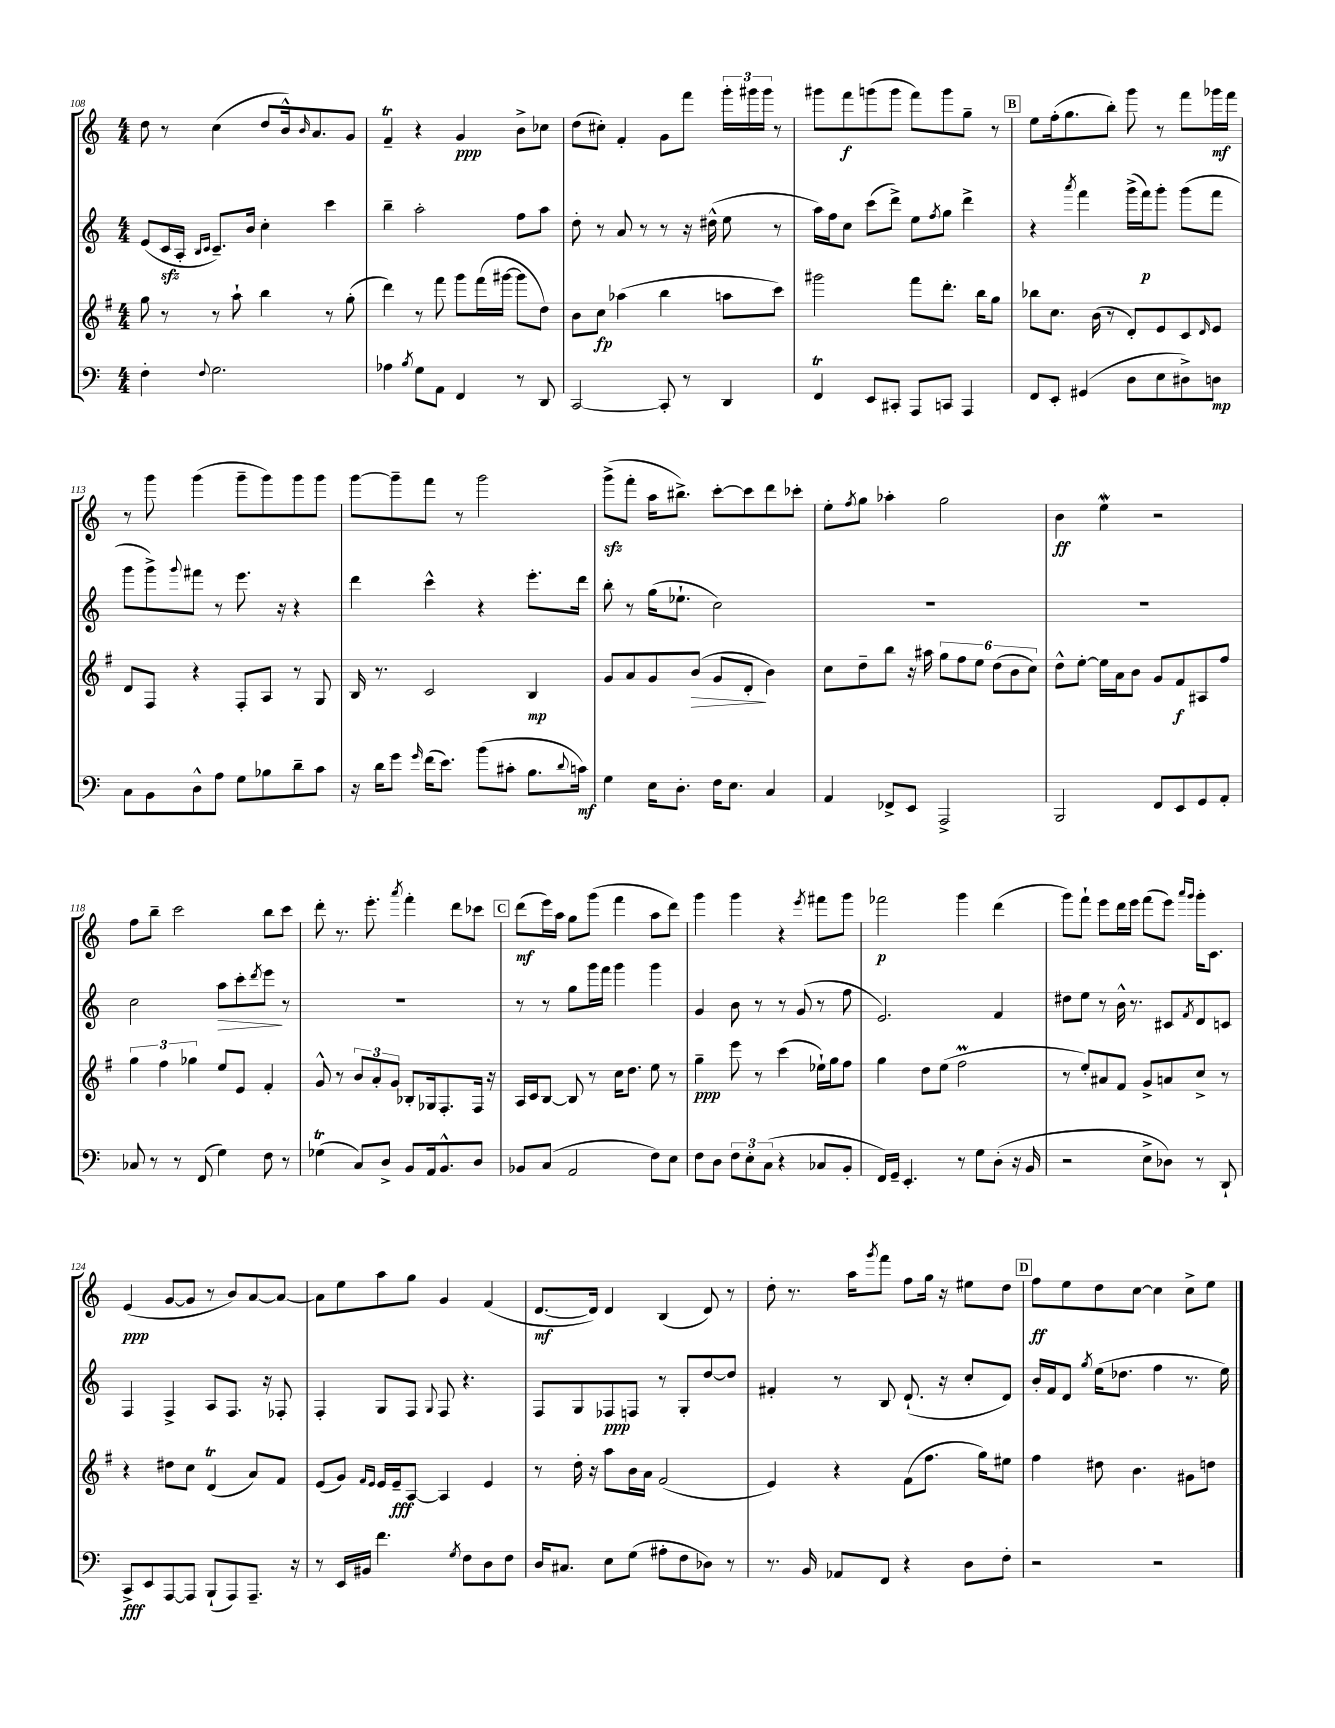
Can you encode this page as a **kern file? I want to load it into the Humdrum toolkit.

**kern	**kern	**kern	**kern
*staff4	*staff3	*staff2	*staff1
*clefF4	*clefG2	*clefG2	*clefG2
*k[]	*k[f#]	*k[]	*k[]
*M4/4	*M4/4	*M4/4	*M4/4
4F'\	8gg\	(8e/L	8dd\
.	8r	16c/L	8r
.	.	16A'/JJ	.
.	.	16qqB/LL	.
8qqF/	.	16qqc/JJ	.
2.G\	8r	8.c~/L)	(4cc\
.	8aa`\	.	.
.	.	16b/Jk	.
.	4bb\	4cc'\	8dd/L
.	.	.	16b^^/k)
.	.	.	16qqb/
.	.	.	8.a/
.	8r	4ccc\	.
.	(8gg'\	.	8g/J
=	=	=	=
4A-\	4ddd\)	4bb~\	4f~/
8qB/	.	.	.
8G\L	8r	2aa'\	4r
8AA\J	8fff#\	.	.
4FF/	8ggg\L	.	4g/
.	(16fff#\L	.	.
.	[16ggg#\JJ	.	.
8r	8ggg#\]L	8ff\L	8b^\L
8DD/	8dd\J)	8aa\J	8cc-\J
=	=	=	=
[2CC/	8b\L	8dd'\	(8dd\L
.	8cc\J	8r	8cc#'\J)
.	(4aa-\	8a/	4f'/
.	.	8r	.
8CC'/]	4bb\	8r	8g\L
8r	.	16r	8fff\J
.	.	(16dd#^^\	.
4DD/	8aa\L	8ee\	24ggg'\LL
.	.	.	24ggg#\
.	.	.	24ggg#\JJ
.	8ccc\J)	8r	8r
=	=	=	=
4FF/	2ggg#\	16aa\LL)	8ggg#\L
.	.	16ff\J	.
.	.	8cc\J	8fff\
8EE/L	.	(8ccc\L	(8ggg\
8CC#'/J	.	8ddd^\J)	8ggg\J
8AAA/L	8fff#\L	8ee\L	8fff\L)
.	.	8qff/	.
8CC/J	8.ddd'\J	8gg\J	8ggg\
4AAA/	.	4ddd^\	8gg~\J
.	16bb\LK	.	.
.	8gg\J	.	8r
=	=	=	=
8FF/L	8bb-\L	4r	8ee\L
8EE'/J	8.cc\J	.	(16ff'\k
.	.	.	8.gg\
.	.	8qaaa/	.
(4GG#/	.	4fff\	.
.	(16b\	.	.
.	8r	.	8bb'\J)
8D\L	8d'/L)	(16ggg^\LL	8ggg\
.	.	16fff\J)	.
8E\	8e/	8ggg'\J	8r
8D#^\)	8c/	(8ggg\L	8fff\L
.	16qqd/	.	.
8D\J	8e/J	8fff\J	16ggg-\L
.	.	.	16fff\JJ
=	=	=	=
8C\L	8d/L	8ggg\L	8r
8BB\	8F#/J	8ggg^\)	8ggg\
.	.	8qqggg/	.
8D^^\	4r	8fff#\J	(4ggg\
8A\J	.	8r	.
8G\L	8F#'/L	8.eee\	8ggg~\L
8B-\	8A/J	.	8ggg\)
.	.	16r	.
8d~\	8r	4r	8ggg\
8c\J	8G/	.	8ggg\J
=	=	=	=
16r	16B/	4ddd\	[8ggg\L
16d\LK	8.r	.	.
8g\J	.	.	8ggg~\]
16qqg/	.	.	.
(16f\LK	2c/	4ccc^^\	8fff\J
8.e\J)	.	.	.
.	.	.	8r
(8b\L	.	4r	2ggg\
8c#'\J	.	.	.
8.B\L	4B/	8.eee'\L	.
8qqd/	.	.	.
16c\Jk)	.	16ddd\Jk	.
=	=	=	=
4G\	8g/L	8bb'\	(8ggg^\L
.	8a/	8r	8fff'\J
16E\LK	8g/	(16gg\LK	16aa\LK
8.D'\J	.	8.ee-`\J	8.bb#^\J)
.	(8b/J	.	.
16F\LK	8g/L	2cc\)	[8ccc'\L
8.E\J	.	.	.
.	8d'/J	.	8ccc\]
4C/	4b\)	.	8ddd\
.	.	.	8ccc-'\J
=	=	=	=
4AA/	8cc\L	1r	8ee'\L
.	.	.	8qff/
.	8dd~\	.	8gg\J
8FF-^/L	8bb\J	.	4aa-'\
8EE/J	16r	.	.
.	16aa#\	.	.
2AAA^/	12gg\L	.	2gg\
.	12ff#\	.	.
.	12ee\J	.	.
.	(12dd\L	.	.
.	12b\	.	.
.	12cc\J)	.	.
=	=	=	=
2BBB/	8dd^^\L	1r	4b\
.	[8ee'\J	.	.
.	16ee\]LL	.	4ee\
.	16a\J	.	.
.	8b\J	.	.
8FF/L	8g/L	.	2r
8EE/	8f#/	.	.
8GG/	8A#/	.	.
8AA'/J	8ff#/J	.	.
=	=	=	=
8C-/	6gg\	2cc\	8ff\L
8r	.	.	8bb~\J
.	6ff#\	.	.
8r	.	.	2ccc\
.	6gg-\	.	.
(8FF/	.	.	.
4G\)	8ee/L	8aa\L	.
.	8e/J	8ccc'\	.
.	.	8qddd/	.
8F\	4f#'/	8eee\J	8bb\L
8r	.	8r	8ccc\J
=	=	=	=
(4G-\	8g^^/	1r	8ddd'\
.	8r	.	8.r
8C/L)	12b/L	.	.
.	.	.	8.eee'\
.	12a'/	.	.
8D^/J	.	.	.
.	12g/J	.	.
.	.	.	8qaaa/
8BB/L	8B-'/L	.	4fff'\
16AA/k	16G-/k	.	.
8.BB^^/	8.F#'/	.	.
.	.	.	8ddd\L
8D/J	16F#/Jk	.	8ccc-\J
.	16r	.	.
=	=	=	=
8BB-/L	16A/LL	8r	(8ddd\L
.	16c/J	.	.
(8C/J	[8B/J	8r	16eee\L)
.	.	.	16aa\JJ
2AA/	8B/]	8gg\L	8gg\L
.	8r	16ggg\L	(8ggg\J
.	.	16fff\JJ	.
.	16cc\LK	4ggg\	4fff\
.	8.dd\J	.	.
8F\L)	8ee\	4ggg\	8aa\L
8E\J	8r	.	8ddd\J)
=	=	=	=
8F\L	4gg~\	4g/	4ggg\
8D\J	.	.	.
12F\L	8eee\	8b\	4ggg\
12E'\	.	.	.
.	8r	8r	.
(12C\J	.	.	.
4r	(4ccc\	8r	4r
.	.	(8g/	.
.	.	.	8qeee/
8C-/L	16ee-`\LL)	8r	8fff#\L
.	16gg\J	.	.
8BB'/J	8ff#\J	8ff\	8ggg\J
=	=	=	=
16FF/LL)	4gg\	2.e/)	2fff-\
16GG~/JJ	.	.	.
4.EE'/	.	.	.
.	8dd\L	.	.
.	(8ee\J	.	.
8r	2ff#\	.	4ggg\
8G\L	.	.	.
(8D'\J	.	4f/	(4ddd\
16r	.	.	.
16BB/	.	.	.
=	=	=	=
2r	8r	8dd#\L	8ggg\L)
.	8ee'/L)	8ee\J	8fff`\J
.	8a#/	8r	8eee\L
.	8f#/J	16b^^\	16ddd\L
.	.	8.r	16eee\JJ
8E^\L	8g^/L	.	(8fff\L
8D-\J)	8a/	8c#/L	8eee\J)
.	.	.	16qqaaa/LL
.	.	8qf/	16qqggg/JJ
8r	8cc^/J	8d/	16ggg'\LK
.	.	.	8.c\J
8DD`/	8r	8c/J	.
=	=	=	=
8CC^/L	4r	4F/	(4e/
8EE/	.	.	.
[8AAA/	8dd#\L	4F^/	[8g/L
8AAA/]J	8cc\J	.	8g/]J
(8BBB`/L	(4d/	8A/L	8r
8AAA/)	.	8.F/J	8b/L)
8.AAA~/J	8a/L)	.	[8a/
.	.	16r	.
.	8f#/J	8F-'/	8a/_J
16r	.	.	.
=	=	=	=
8r	(8e/L	4F'/	8a\]L
16EE/LL	8g/J)	.	8ee\
16BB#/JJ	.	.	.
.	16qqf#/LL	.	.
.	16qqe/JJ	.	.
4.f\	16e/LL	8G/L	8aa\
.	16e~/J	.	.
.	[8A/J	8F/J	8gg\J
.	.	8qqG/	.
.	4A/]	8F/	4g/
8qG/	.	.	.
8F\L	.	4.r	.
8D\	4e/	.	(4f/
8F\J	.	.	.
=	=	=	=
16D/LK	8r	8F/L	[8.d/L
8.C#/J	.	.	.
.	16dd'\	8G/	.
.	16r	.	16d/]Jk)
8E\L	8aa\L	8F-/	4d/
(8G\J	16b\L	8F/J	.
.	16a\JJ	.	.
8A#'\L	(2f#/	8r	(4B/
8F\	.	8G'/L	.
8D-\J)	.	[8dd/	8d/)
8r	.	8dd/]J	8r
=	=	=	=
8.r	4e/)	4f#'/	8dd'\
.	.	.	8.r
16BB/	.	.	.
8AA-/L	4r	8r	.
.	.	.	16aa\LK
.	.	.	8qggg/
8FF/J	.	8B/	8fff\J
4r	(8f#\L	(8.d`/	8ff\L
.	8.ff#\J	.	16gg\Jk
.	.	16r	16r
8D\L	.	8cc'/L	8ee#\L
.	16gg\LK)	.	.
8F'\J	8ee#\J	8d/J)	8dd\J
=	=	=	=
2r	4ff#\	16b'/LL	8ff\L
.	.	16f/J	.
.	.	8d/J	8ee\
.	.	8qgg/	.
.	8dd#\	(16ee\LK	8dd\
.	.	8.dd-\J	.
.	4.b\	.	[8cc\J
2r	.	4ff\	4cc\]
.	8g#\L	8.r	8cc^\L
.	8dd\J	.	8ee\J
.	.	16ee\)	.
==	==	==	==
*-	*-	*-	*-
